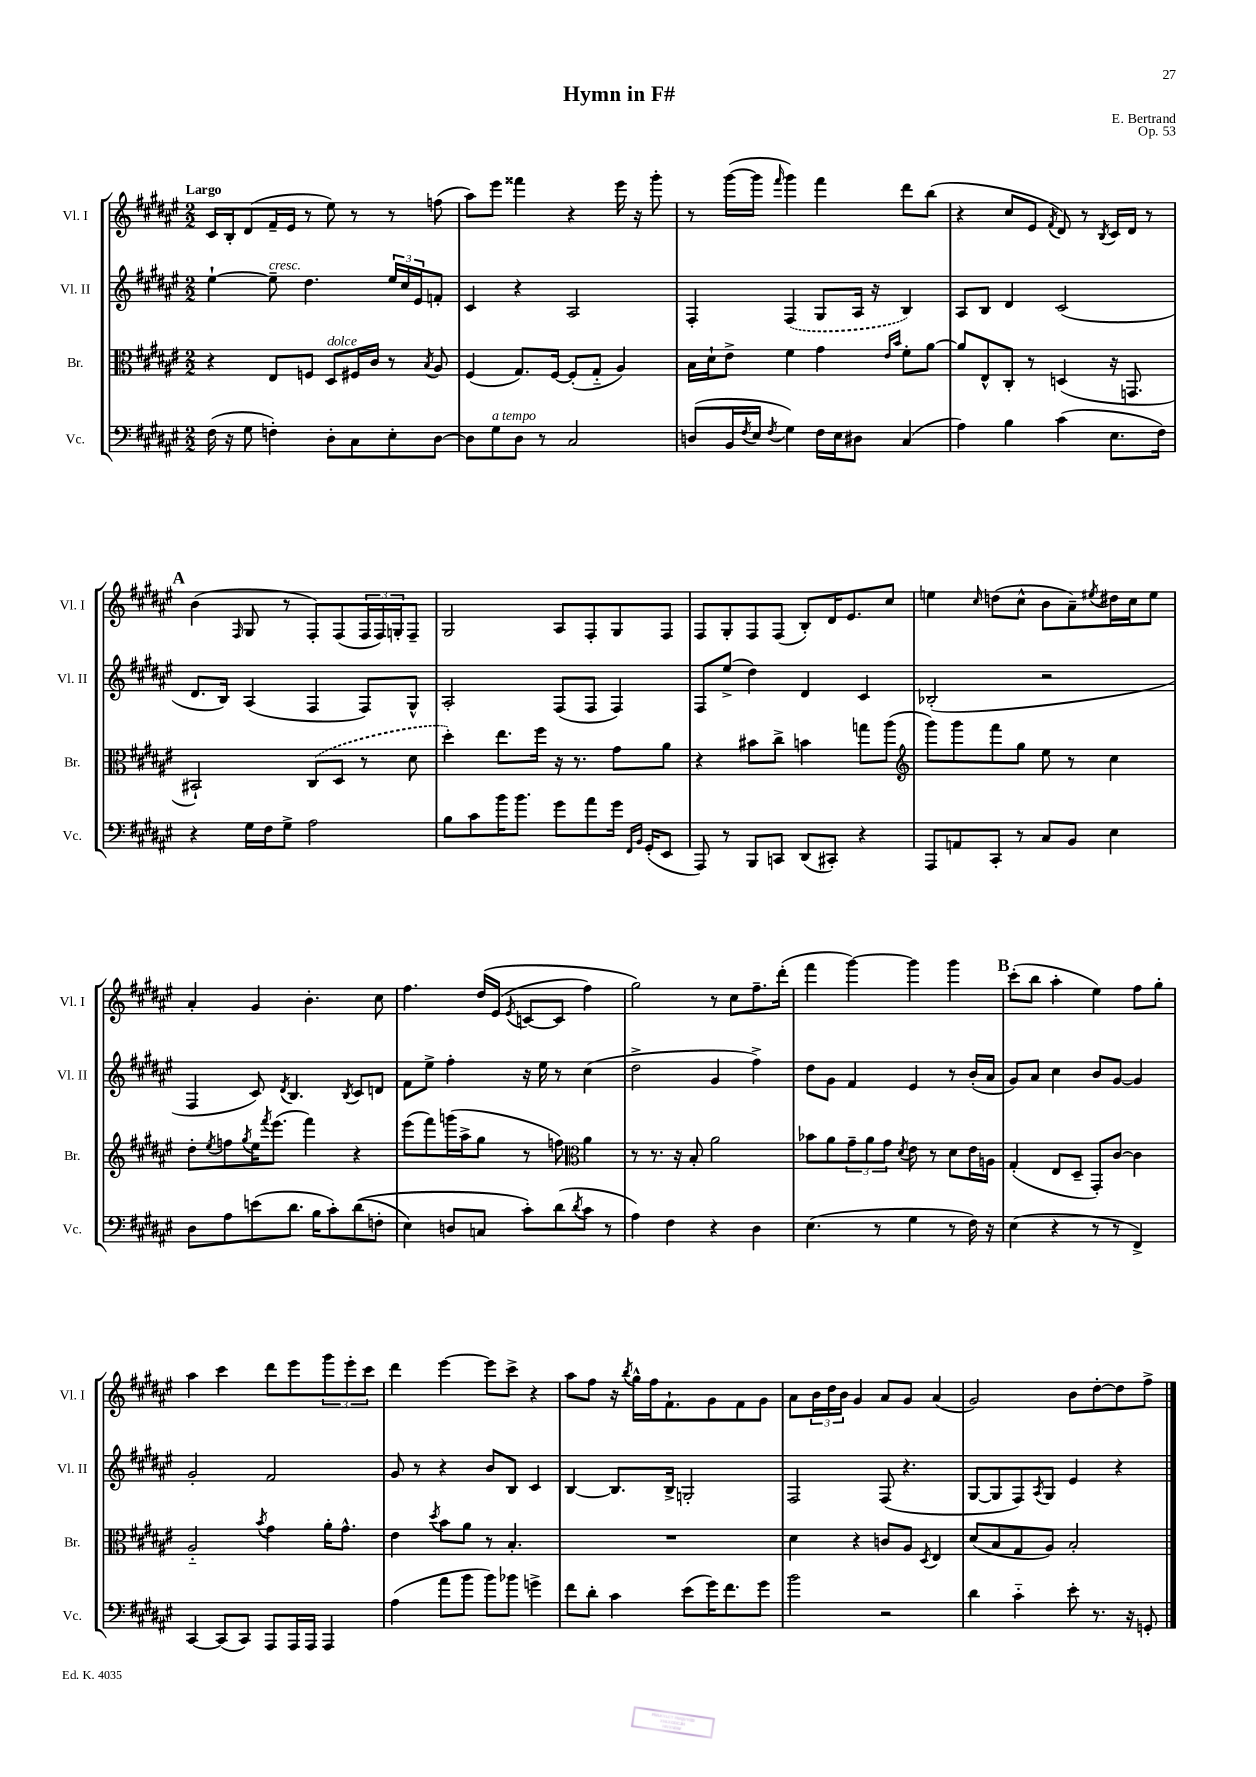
\header { title = "Hymn in F#" composer = "E. Bertrand" opus = "Op. 53" }
<<
\new StaffGroup <<
\new Staff = "s0" \with { instrumentName = "Vl. I" shortInstrumentName = "Vl. I" } {
    \clef treble \key fis \major \numericTimeSignature \time 2/2 \tempo "Largo"
    cis'16 b16-. dis'8( fis'16-- eis'16 r8 eis''8) r8 r8 f''8( |
    ais''8) eis'''8 fisis'''4 r4 eis'''16 r16 gis'''8-. |
    r8 gis'''16~( gis'''16 \grace { fis'''16 } gis'''4) fis'''4 dis'''8 b''8( |
    r4 cis''8 eis'8 \acciaccatura { fis'8 } dis'8) r8 \acciaccatura { b8 } cis'16 dis'16 r8 |
    \mark \markup { \bold "A" } b'4( \grace { fis16 } gis8 r8 fis8-.) fis8( \tuplet 3/2 { fis16 fis16) g16-. } fis8-- |
    gis2 ais8 fis8-. gis8 fis8 |
    fis8 gis8-. fis8 fis8( b8-.) dis'16 eis'8. cis''8 |
    e''4 \grace { cis''16 } d''8( cis''8-^ b'8 ais'8--) \acciaccatura { eis''8 } dis''16 cis''16 eis''8 |
    ais'4-. gis'4 b'4.-. cis''8 |
    fis''4. dis''16\( eis'16( \acciaccatura { eis'8 } c'8~ c'8 fis''4) |
    gis''2\) r8 cis''8 fis''8.-- dis'''16-.( |
    fis'''4 gis'''4~) gis'''4 gis'''4 |
    \mark \markup { \bold "B" } cis'''8-.( b''8 ais''4-. eis''4) fis''8 gis''8-. |
    ais''4 cis'''4 dis'''8 eis'''8 \tuplet 3/2 { gis'''8 eis'''8-. cis'''8 } |
    dis'''4 eis'''4~ eis'''8 cis'''8-> r4 |
    ais''8 fis''8 r16 \acciaccatura { b''8 } gis''16-^ fis''16 fis'8.-! gis'8 fis'8 gis'8 |
    ais'8 \tuplet 3/2 { b'16 dis''16 b'16 } gis'4 ais'8 gis'8 ais'4( |
    gis'2) b'8 dis''8~-. dis''8 fis''8-> \bar "|." |
}
\new Staff = "s1" \with { instrumentName = "Vl. II" shortInstrumentName = "Vl. II" } {
    \clef treble \key fis \major \numericTimeSignature \time 2/2
    eis''4~-! eis''8--^\markup { \italic "cresc." } dis''4. \tuplet 3/2 { eis''16 cis''16 eis'16 } f'8-. |
    cis'4 r4 ais2 |
    fis4-. \once \slurDashed fis4( gis8 ais16 r16 b4) |
    ais8 b8 dis'4 cis'2( |
    \mark \markup { \bold "A" } dis'8. b16) ais4( fis4 fis8) gis8-^ |
    ais2-. fis8( fis8 fis4) |
    fis8 eis''8->( dis''4) dis'4 cis'4 |
    bes2-.( r2 |
    fis4 cis'8) \acciaccatura { dis'8 } b4. \acciaccatura { b8 } cis'8 d'8 |
    fis'8 eis''8-> fis''4-. r16 eis''16 r8 cis''4( |
    dis''2-> gis'4 fis''4->) |
    dis''8 gis'8 fis'4 eis'4 r8 b'16-.( ais'16 |
    \mark \markup { \bold "B" } gis'8) ais'8 cis''4 b'8 gis'8~ gis'4 |
    gis'2-. fis'2 |
    gis'8 r8 r4 b'8 b8 cis'4 |
    b4~ b8. b16-> g2-. |
    fis2 fis8( r4. |
    gis8~ gis8 fis8) \acciaccatura { ais8 } gis8 eis'4 r4 \bar "|." |
}
\new Staff = "s2" \with { instrumentName = "Br." shortInstrumentName = "Br." } {
    \clef alto \key fis \major \numericTimeSignature \time 2/2
    r4 eis8 f8 dis8^\markup { \italic "dolce" } fis16 cis'16 r8 \acciaccatura { b8 } ais8 |
    fis4( gis8.) fis16~ fis8-.( gis8-_ ais4) |
    b16 dis'16-! eis'8-> fis'4 gis'4 \grace { eis'16 b'16 } fis'8-. ais'8~ |
    ais'8 eis8-^ cis8-. r8 d4( r16 g,8. |
    \mark \markup { \bold "A" } bis,2-!) \once \slurDashed cis8( dis8 r8 dis'8 |
    dis''4-.) eis''8. fis''16 r16 r8. gis'8 ais'8 |
    r4 bis'8 cis''8-> b'4 g''8 ais''8( |
    \clef treble gis'''8) gis'''8 fis'''8 gis''8 eis''8 r8 cis''4 |
    dis''8-. \acciaccatura { eis''8 } f''8 \acciaccatura { gis''8 } eis''16 \acciaccatura { fis'''8 } eis'''8.( fis'''4) r4 |
    eis'''8( fis'''8) g'''16( ais''16-> gis''8 r8 f''8) \clef alto ais'4 |
    r8 r8. r16 b8-. ais'2 |
    bes'8 ais'8 \tuplet 3/2 { gis'8-- ais'8 gis'8 } \acciaccatura { dis'8 } eis'8 r8 dis'8 eis'16 a16 |
    \mark \markup { \bold "B" } gis4-.( eis8 dis8-- gis,8-.) cis'8~ cis'4 |
    ais2-_ \acciaccatura { b'8 } gis'4 ais'16-. gis'8.-^ |
    eis'4 \acciaccatura { dis''8 } b'8 ais'8 r8 b4.-. |
    R1 |
    dis'4 r4 c'8 ais8 \acciaccatura { dis8 } eis4 |
    dis'8( b8 gis8 ais8) b2-. \bar "|." |
}
\new Staff = "s3" \with { instrumentName = "Vc." shortInstrumentName = "Vc." } {
    \clef bass \key fis \major \numericTimeSignature \time 2/2
    fis16( r16 gis8 f4-.) dis8-. cis8 eis8-. dis8~ |
    dis8 gis8^\markup { \italic "a tempo" } dis8 r8 cis2 |
    d8( b,16 \acciaccatura { fis8 } eis16 \acciaccatura { fis8 } gis4) fis16 eis16 dis8 cis4( |
    ais4) b4 cis'4( eis8. fis16) |
    \mark \markup { \bold "A" } r4 gis16 fis16 gis8-> ais2 |
    b8 cis'8 b'16 b'8. gis'8 ais'8 gis'16 \grace { fis,16 b,16 } gis,16-.( eis,8 |
    ais,,8) r8 b,,8 c,8 dis,8( cis,8-.) r4 |
    ais,,8 a,8 cis,8-. r8 cis8 b,8 eis4 |
    dis8 ais8 e'8( dis'8. b16 cis'8-.) dis'8(\( f8-. |
    eis4) d8 c8 cis'8-.\) dis'8( \acciaccatura { dis'8 } cis'8 r8 |
    ais4) fis4 r4 dis4 |
    eis4.( r8 gis4 r8 fis16) r16 |
    \mark \markup { \bold "B" } eis4( r4 r8 r8 fis,4->) |
    cis,4~ cis,8( cis,8) ais,,8 ais,,16 ais,,16 ais,,4 |
    ais4( ais'8 b'8 b'8) bes'8 g'4-> |
    fis'8 dis'8-. cis'4 eis'8( gis'16) fis'8. gis'8 |
    b'2 r2 |
    dis'4 cis'4-_ eis'8-. r8. r16 g,8-. \bar "|." |
}
>>
>>
\layout { \context { \Score \remove "Bar_number_engraver" } }
